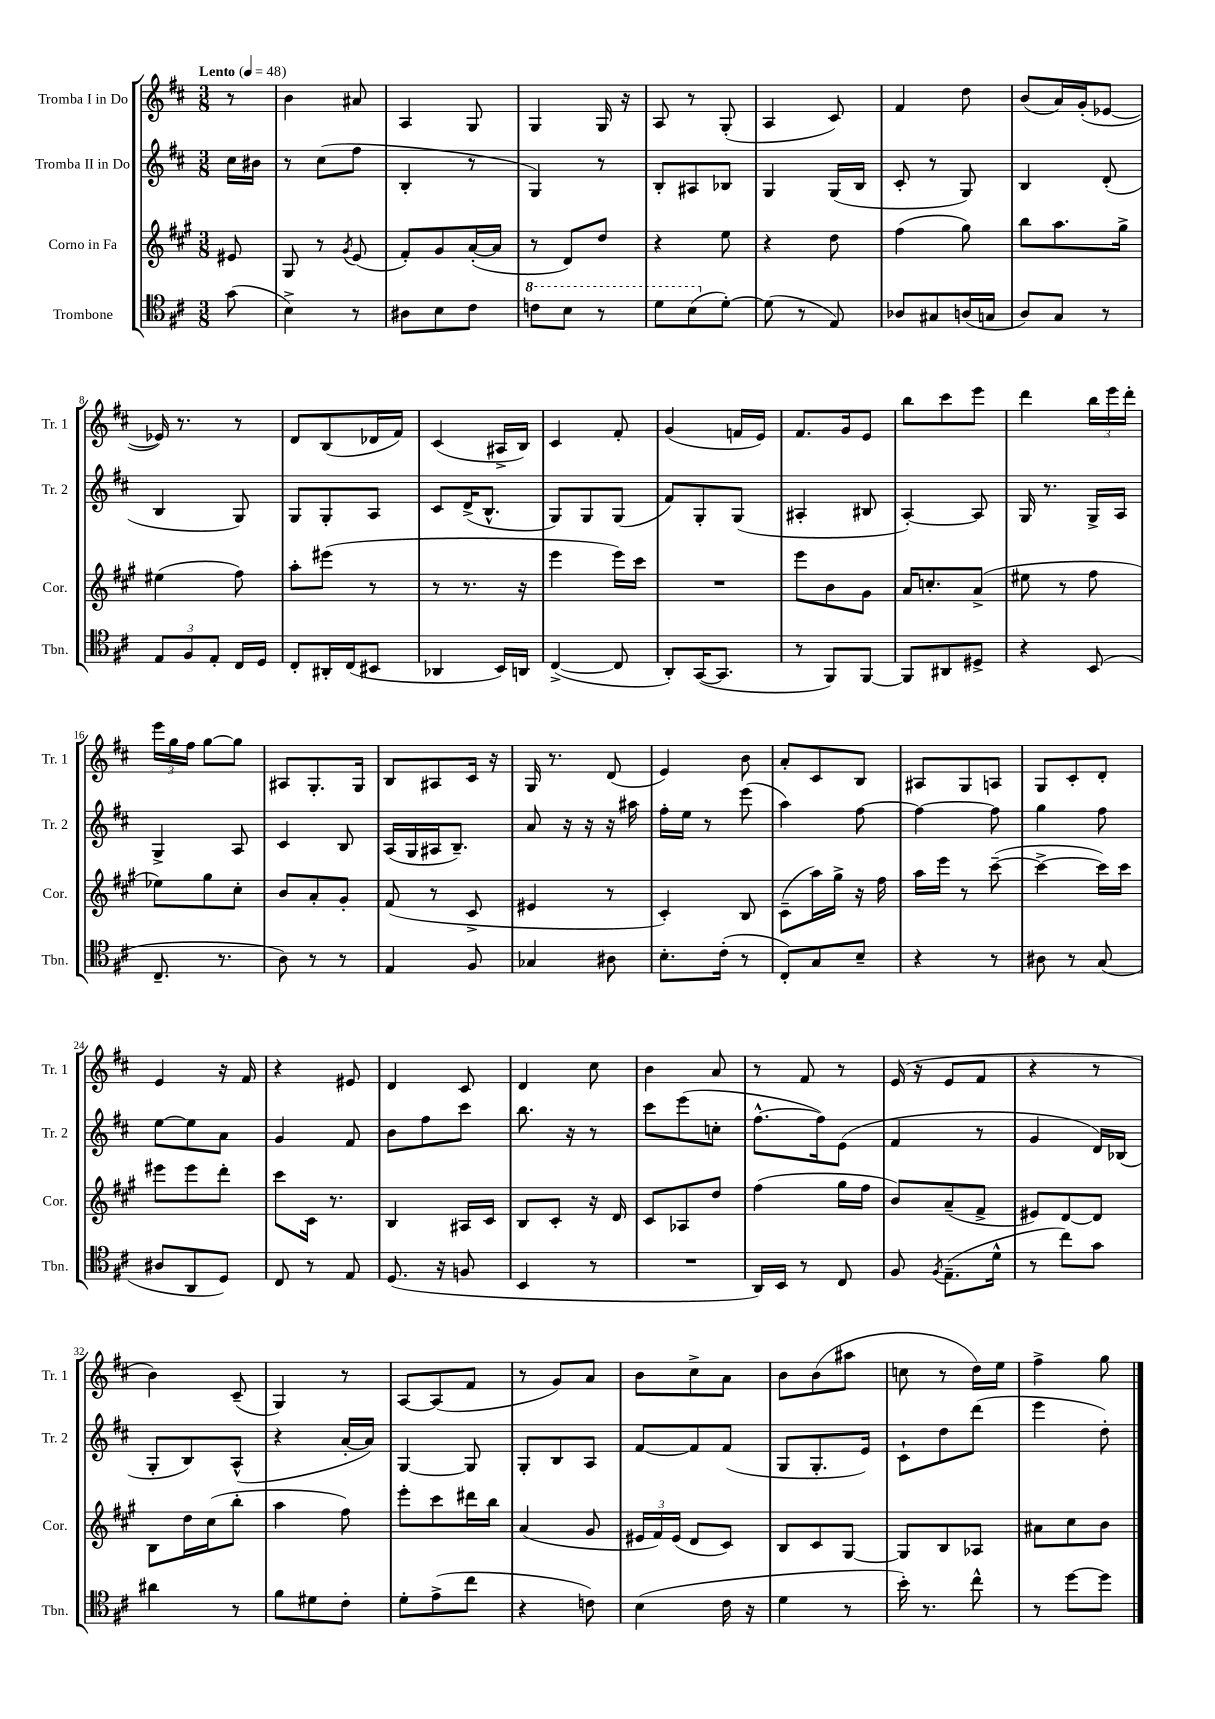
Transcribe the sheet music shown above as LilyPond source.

<<
\new StaffGroup <<
\new Staff = "s0" \with { instrumentName = "Tromba I in Do" shortInstrumentName = "Tr. 1" } {
    \clef treble \key d \major \numericTimeSignature \time 3/8 \partial 8 \tempo "Lento" 4 = 48
    \autoBeamOff r8 |
    b'4 ais'8 |
    a4 g8 |
    g4 g16 r16 |
    a8 r8 g8-.( |
    a4 cis'8) |
    fis'4 d''8 |
    b'8[( a'16) g'16-.( ees'8]~ |
    ees'16) r8. r8 |
    d'8[ b8( des'16 fis'16]) |
    cis'4( ais16[-> b16]) |
    cis'4 fis'8-. |
    g'4( f'16[ e'16]) |
    fis'8.[ g'16 e'8] |
    b''8[ cis'''8 e'''8] |
    d'''4 \tuplet 3/2 { b''16[ e'''16 d'''16]-. } |
    \tuplet 3/2 { e'''16[ g''16 fis''16] } g''8[~ g''8] |
    ais8[ g8.-. g16] |
    b8[ ais8 cis'16] r16 |
    g16 r8. d'8( |
    e'4) b'8 |
    a'8[-. cis'8 b8] |
    ais8[ g8 a8] |
    g8[ cis'8-. d'8]-. |
    e'4 r16 fis'16 |
    r4 eis'8 |
    d'4 cis'8 |
    d'4 cis''8 |
    b'4 a'8 |
    r8 fis'8 r8 |
    e'16( r16 e'8[ fis'8] |
    r4 r8 |
    b'4) cis'8--( |
    g4) r8 |
    a8[~ a8( fis'8] |
    r8 g'8[) a'8] |
    b'8[ cis''8-> a'8] |
    b'8[ b'8( ais''8] |
    c''8 r8 d''16[) e''16] |
    fis''4-> g''8 \bar "|." |
}
\new Staff = "s1" \with { instrumentName = "Tromba II in Do" shortInstrumentName = "Tr. 2" } {
    \clef treble \key d \major \numericTimeSignature \time 3/8 \partial 8
    \autoBeamOff cis''16[ bis'16] |
    r8 cis''8[( fis''8] |
    b4-. r8 |
    g4) r8 |
    b8[-. ais8 bes8] |
    g4 g16[( b16] |
    cis'8-. r8 g8) |
    b4 d'8-.( |
    b4 g8) |
    g8[ g8-. a8] |
    cis'8[ d'16->( b8.]-^ |
    g8[) g8 g8]( |
    fis'8[) g8-. g8]( |
    ais4-. bis8 |
    a4~-.) a8 |
    g16 r8. g16[-> a16] |
    g4-> a8 |
    cis'4 b8 |
    a16[( g16 ais16 b8.]--) |
    a'8 r16 r16 r16 ais''16 |
    fis''16[-. e''16] r8 e'''8( |
    a''4) fis''8~ |
    fis''4~ fis''8 |
    g''4 fis''8 |
    e''8[~ e''8 a'8] |
    g'4 fis'8 |
    b'8[ fis''8 cis'''8] |
    b''8. r16 r8 |
    cis'''8[ e'''8( c''8]-. |
    fis''8.[~-^ fis''16) e'8]( |
    fis'4 r8 |
    g'4 d'16[) bes16]( |
    g8[-. b8) a8]-^( |
    r4 a'16[~-. a'16]) |
    g4~ g8 |
    g8[-. b8 a8] |
    fis'8[~ fis'8 fis'8]( |
    g8[ g8.-. e'16]) |
    cis'8[-! d''8 d'''8]( |
    e'''4 d''8-.) \bar "|." |
}
\new Staff = "s2" \with { instrumentName = "Corno in Fa" shortInstrumentName = "Cor." } {
    \clef treble \key a \major \numericTimeSignature \time 3/8 \partial 8
    \autoBeamOff eis'8 |
    gis8 r8 \acciaccatura { gis'8 } e'8( |
    fis'8[-.) gis'8 a'16~-.( a'16] |
    r8 d'8[) d''8] |
    r4 e''8 |
    r4 d''8 |
    fis''4( gis''8) |
    b''8[ a''8. gis''16]-> |
    eis''4( fis''8) |
    a''8[-. eis'''8]( r8 |
    r8 r8. r16 |
    e'''4 e'''16[) cis'''16] |
    R4. |
    e'''8[ b'8 gis'8] |
    a'16[ c''8.-. a'8]->( |
    eis''8 r8 fis''8 |
    ees''8[) gis''8 cis''8]-. |
    b'8[ a'8-. gis'8]-. |
    fis'8( r8 cis'8-> |
    eis'4 r8 |
    cis'4-.) b8 |
    cis'8[--( a''16) gis''16]-> r16 fis''16 |
    a''16[ e'''16] r8 cis'''8~--( |
    cis'''4~-> cis'''16[) cis'''16] |
    eis'''8[ eis'''8 d'''8]-. |
    cis'''8[ cis'16] r8. |
    b4 ais16[ cis'16] |
    b8[ cis'8]-. r16 d'16 |
    cis'8[ aes8 d''8] |
    fis''4( gis''16[ fis''16] |
    b'8[) a'8--( fis'8]-> |
    eis'8[) d'8~ d'8] |
    b8[ d''16 cis''16( b''8]-. |
    a''4 fis''8) |
    e'''8[-. cis'''8 dis'''16 b''16] |
    a'4( gis'8 |
    \tuplet 3/2 { eis'16[ fis'16) eis'16]( } d'8[ cis'8]) |
    b8[ cis'8 gis8]~ |
    gis8[ b8 aes8] |
    ais'8[ cis''8 b'8] \bar "|." |
}
\new Staff = "s3" \with { instrumentName = "Trombone" shortInstrumentName = "Tbn." } {
    \clef tenor \key d \major \numericTimeSignature \time 3/8 \partial 8
    \autoBeamOff g'8( |
    b4->) r8 |
    ais8[ b8 cis'8] |
    \ottava #1 c''8[ b'8] r8 |
    d''8[ b'8( \ottava #0 d'8]~-.) |
    d'8( r8 e8) |
    aes8[ gis8 a16( g16] |
    a8[) g8] r8 |
    \tuplet 3/2 { e8[ fis8 e8]-. } cis16[ d16] |
    cis8[-. ais,16-. cis16( bis,8] |
    aes,4 b,16[) a,16] |
    cis4~->( cis8 |
    a,8[-.) g,16~( g,8.] |
    r8 fis,8[) fis,8]~ |
    fis,8[ ais,8 dis8]-> |
    r4 b,8( |
    cis8.-- r8. |
    a8) r8 r8 |
    e4 fis8 |
    ges4 ais8 |
    b8.[-. cis'16]-.( r8 |
    cis8[-.) g8 b8]-- |
    r4 r8 |
    ais8 r8 g8( |
    ais8[ a,8 d8]) |
    cis8 r8 e8 |
    d8.( r16 f8 |
    b,4 r8 |
    R4. |
    a,16[) b,16] r8 cis8 |
    fis8 \acciaccatura { fis8 } e8.[--( d'16]-^ |
    r8 cis''8[) g'8] |
    ais'4 r8 |
    fis'8[ dis'8 cis'8]-. |
    d'8[-. e'8->( cis''8] |
    r4 c'8) |
    b4( cis'16 r16 |
    d'4 r8 |
    b'16-.) r8. cis''8-^ |
    r8 d''8[~ d''8] \bar "|." |
}
>>
>>
